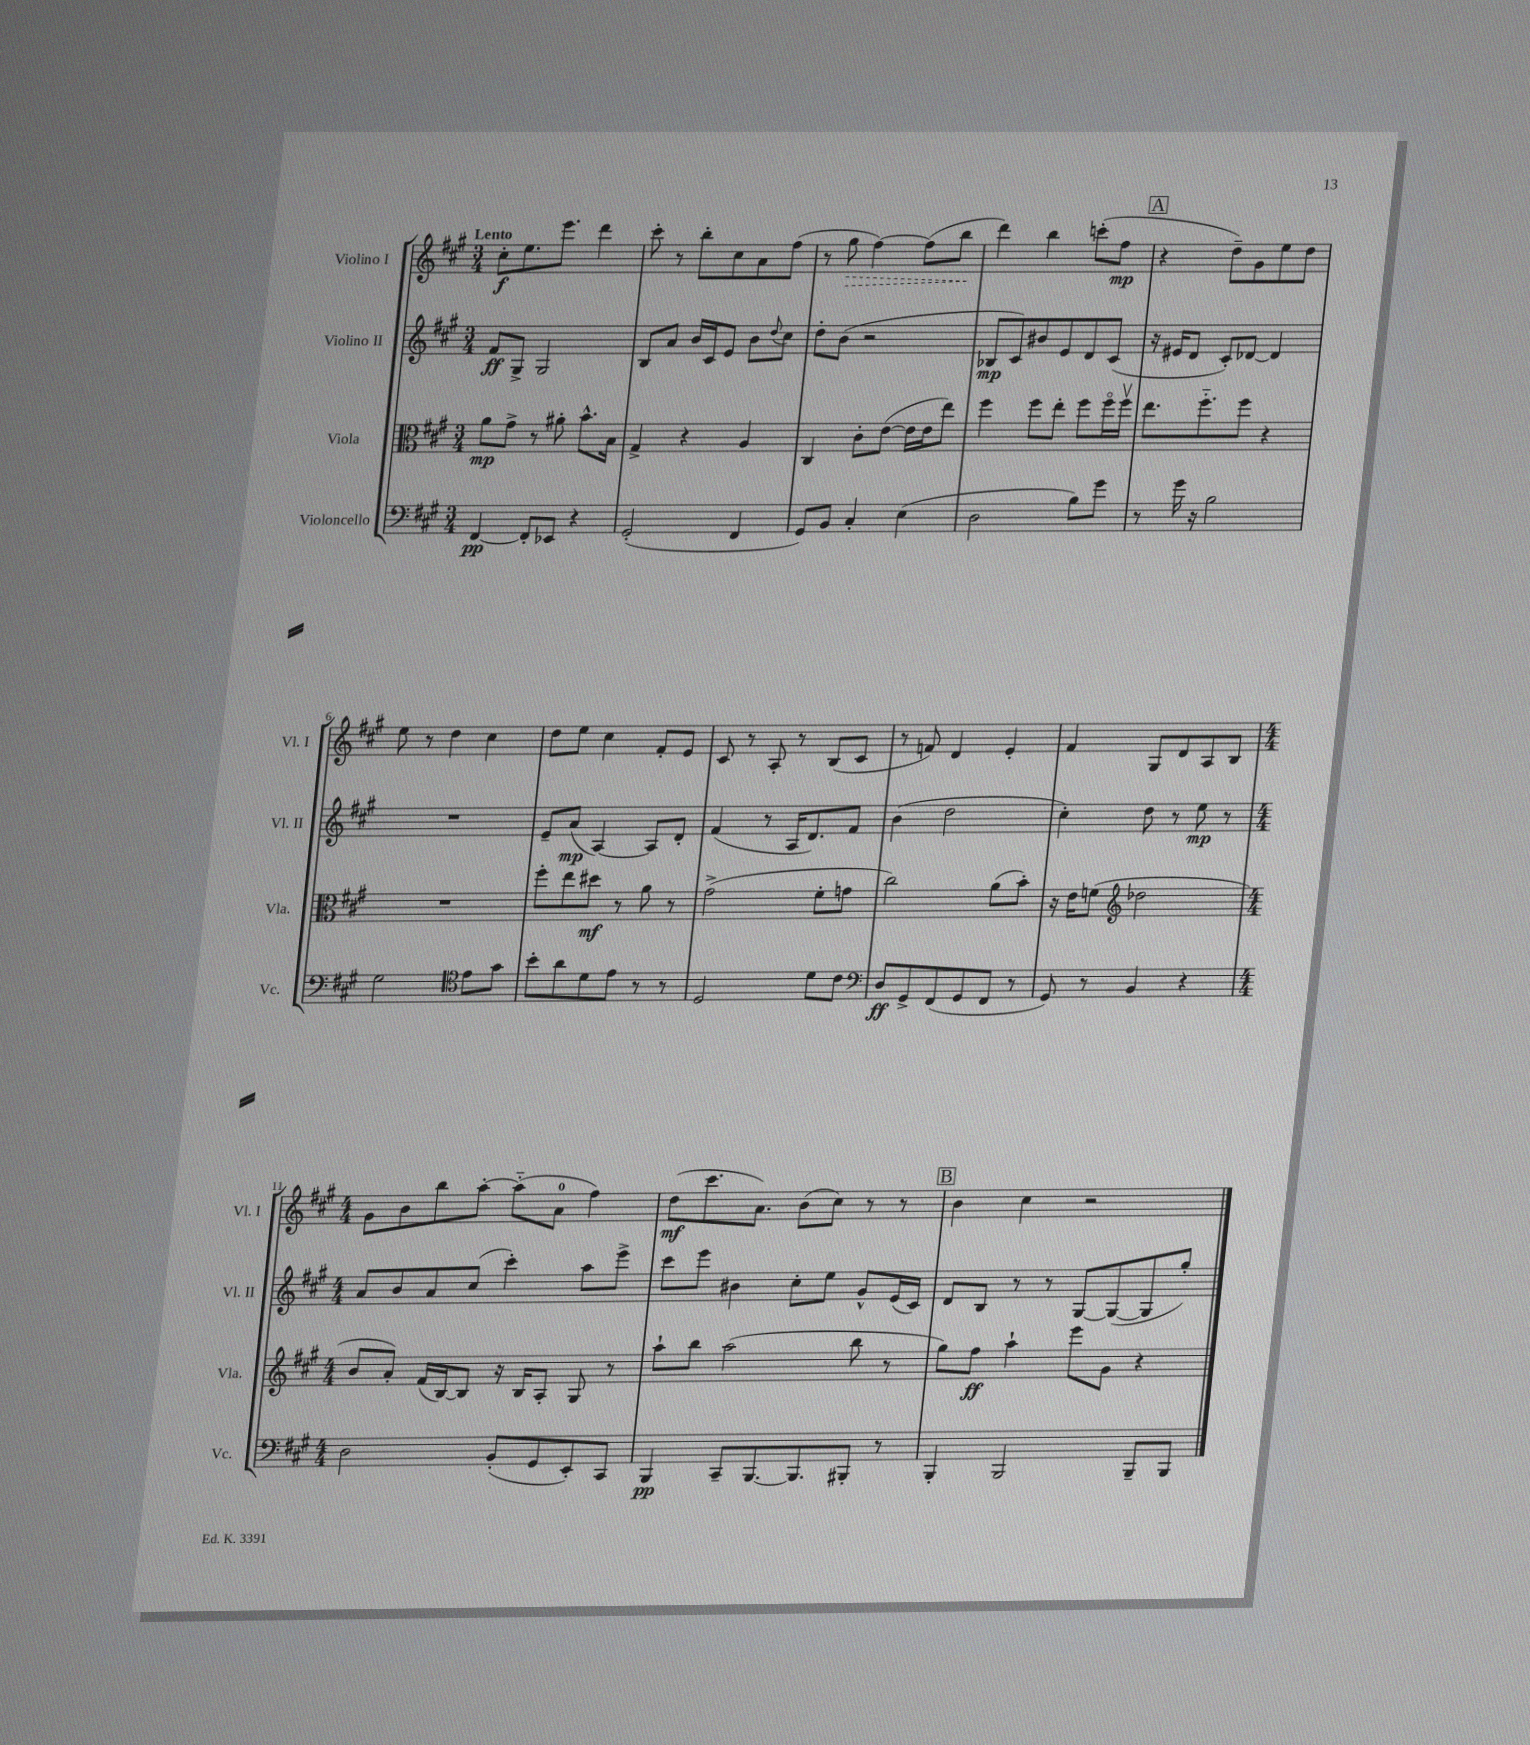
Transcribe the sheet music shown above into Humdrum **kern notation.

**kern	**dynam	**kern	**dynam	**kern	**dynam	**kern	**dynam
*part4	*part4	*part3	*part3	*part2	*part2	*part1	*part1
*staff4	*staff4	*staff3	*staff3	*staff2	*staff2	*staff1	*staff1
*I"Violoncello	*	*I"Viola	*	*I"Violino II	*	*I"Violino I	*
*I'Vc.	*	*I'Vla.	*	*I'Vl. II	*	*I'Vl. I	*
*clefF4	*	*clefC3	*	*clefG2	*	*clefG2	*
*k[f#c#g#]	*	*k[f#c#g#]	*	*k[f#c#g#]	*	*k[f#c#g#]	*
*M3/4	*	*M3/4	*	*M3/4	*	*M3/4	*
=1	=1	=1	=1	=1	=1	=1	=1
!	!	!	!	!	!	!LO:TX:a:B:t=Lento	!
[4FF#/	pp	8a\L	mp	8f#/L	ff	8cc#'\L	f
.	.	8g#^\J	.	8G#^/J	.	8.ee\	.
8FF#'/L]	.	8r	.	2G#/	.	.	.
.	.	.	.	.	.	8.eee\J	.
8EE-X/J	.	8a#X'\	.	.	.	.	.
4r	.	8.b^^\L	.	.	.	4ddd\	.
.	.	16B\Jk	.	.	.	.	.
=2	=2	=2	=2	=2	=2	=2	=2
(2GG#'/	.	4G#^/	.	8B/L	.	8ccc#'\	.
.	.	.	.	8a/J	.	8r	.
.	.	4r	.	16b/LL	.	8bb'\L	.
.	.	.	.	16c#/J	.	.	.
.	.	.	.	8e/J	.	8cc#\	.
4FF#/	.	4A/	.	8b\L	.	8a\	.
.	.	.	.	8qqdd/	.	.	.
.	.	.	.	8cc#\J	.	(8ff#\J	.
=3	=3	=3	=3	=3	=3	=3	=3
8GG#/L)	.	4C#/	.	8dd'\L	.	8r	.
!	!	!	!	!	!	!	!LO:HP:b
8BB/J	.	.	.	(8b\J	.	8gg#\	>
4C#'/	.	8c#'\L	.	2r	.	[4ff#\)	.
.	.	([8e\J	.	.	.	.	.
(4E\	.	16e\LL]	.	.	.	(8ff#\L]	.
.	.	16e\J	.	.	.	.	.
.	.	8ee\J)	.	.	.	8bb\J	.
.	.	.	.	.	.	.	]
=4	=4	=4	=4	=4	=4	=4	=4
2D\	.	4ff#\	.	8B-X/L	mp	4ddd\)	.
.	.	.	.	8c#/)	.	.	.
.	.	8ff#\L	.	8b#X/	.	4bb\	.
.	.	8ee'\J	.	8e/	.	.	.
8B\L)	.	8ff#\L	.	8d/	.	(8cccn'\L	.
8g#\J	.	16ff#\L	.	(8c#/J	.	8ff#\J	mp
.	.	16ff#v\JJ	.	.	.	.	.
!!LO:REH:place=s1:t=A
=5	=5	=5	=5	=5	=5	=5	=5
8r	.	8.ee\L	.	16r	.	4r	.
.	.	.	.	16e#X/KL	.	.	.
16g#\	.	.	.	8d/J	.	.	.
16r	.	8.ff#\	.	.	.	.	.
2B\	.	.	.	8c#'/L)	.	8dd~\L)	.
.	.	8ff#\J	.	[8d-X/J	.	8g#\	.
.	.	4r	.	4d-/]	.	8ee\	.
.	.	.	.	.	.	8dd\J	.
!!LO:LB:g=z
=6	=6	=6	=6	=6	=6	=6	=6
2G#\	.	2.r	.	2.r	.	8ee\	.
.	.	.	.	.	.	8r	.
.	.	.	.	.	.	4dd\	.
*clefC4	*	*	*	*	*	*	*
8e\L	.	.	.	.	.	4cc#\	.
8g#\J	.	.	.	.	.	.	.
=7	=7	=7	=7	=7	=7	=7	=7
8b'\L	.	8ff#'\L	.	8e~/L	.	8dd\L	.
8a\	.	8ee\	.	(8a/J	mp	8ee\J	.
8d\	.	8dd#X\J	mf	[4A/)	.	4cc#\	.
8e\J	.	8r	.	.	.	.	.
8r	.	8a\	.	8A/L]	.	8f#'/L	.
8r	.	8r	.	8d'/J	.	8e/J	.
=8	=8	=8	=8	=8	=8	=8	=8
2D/	.	(2g#^\	.	(4f#/	.	8c#/	.
.	.	.	.	.	.	8r	.
.	.	.	.	8r	.	8A'/	.
.	.	.	.	16A/KL	.	8r	.
.	.	.	.	8.d/)	.	.	.
8d\L	.	8f#'\L	.	.	.	(8B/L	.
8c#\J	.	8gn\J	.	8f#/J	.	8c#/J	.
=9	=9	=9	=9	=9	=9	=9	=9
*clefF4	*	*	*	*	*	*	*
8D/L	ff	2cc#\)	.	(4b\	.	8r	.
8GG#^/	.	.	.	.	.	8fn/)	.
(8FF#/	.	.	.	2dd\	.	4d/	.
8GG#/	.	.	.	.	.	.	.
8FF#/J	.	(8a\L	.	.	.	4e'/	.
8r	.	8b'\J)	.	.	.	.	.
=10	=10	=10	=10	=10	=10	=10	=10
8GG#/)	.	16r	.	4cc#'\)	.	4f#/	.
.	.	16e\KL	.	.	.	.	.
8r	.	(8fn\J	.	.	.	.	.
*	*	*clefG2	*	*	*	*	*
4BB/	.	2dd-X\	.	8dd\	.	8G#/L	.
.	.	.	.	8r	.	8d/	.
4r	.	.	.	8ee\	mp	8A/	.
.	.	.	.	8r	.	8B/J	.
!!LO:LB:g=z
=11	=11	=11	=11	=11	=11	=11	=11
*M4/4	*	*M4/4	*	*M4/4	*	*M4/4	*
2D\	.	8b/L	.	8a/L	.	8g#\L	.
.	.	8a'/J)	.	8b/	.	8b\	.
.	.	(16f#/LL	.	8a/	.	8bb\	.
.	.	[16B/J)	.	.	.	.	.
.	.	8B/J]	.	(8cc#/J	.	[8aa'\J	.
(8BB'/L	.	16r	.	4ccc#'\)	.	(8aa\L]	.
.	.	16B/KL	.	.	.	.	.
8GG#/	.	8A'/J	.	.	.	8a\J	.
8EE'/)	.	8G#/	.	8aa\L	.	4ff#\)	.
8CC#/J	.	8r	.	8eee^\J	.	.	.
=12	=12	=12	=12	=12	=12	=12	=12
4BBB/	pp	8aa`\L	.	8ccc#\L	.	(8dd\L	mf
.	.	8bb\J	.	8eee\J	.	8.ccc#\	.
8CC#~/L	.	(2aa\	.	4b#X\	.	.	.
.	.	.	.	.	.	8.a\J)	.
[8.BBB/	.	.	.	.	.	.	.
.	.	.	.	8cc#'\L	.	(8b\L	.
8.BBB/]	.	.	.	.	.	.	.
.	.	.	.	8ee\J	.	8cc#\J)	.
8BBB#X'/J	.	8bb\	.	8g#^^/L	.	8r	.
8r	.	8r	.	(16e/L	.	8r	.
.	.	.	.	16c#/JJ)	.	.	.
!!LO:REH:place=s1:t=B
=13	=13	=13	=13	=13	=13	=13	=13
4BBB'/	.	8gg#\L)	.	8d/L	.	4b\	.
.	.	8ff#\J	ff	8B/J	.	.	.
2BBB/	.	4aa`\	.	8r	.	4cc#\	.
.	.	.	.	8r	.	.	.
.	.	8eee\L	.	[8G#/L	.	2r	.
.	.	8g#\J	.	(8G#/_	.	.	.
8BBB~/L	.	4r	.	8G#/]	.	.	.
8BBB/J	.	.	.	8gg#'/J)	.	.	.
==	==	==	==	==	==	==	==
*-	*-	*-	*-	*-	*-	*-	*-
